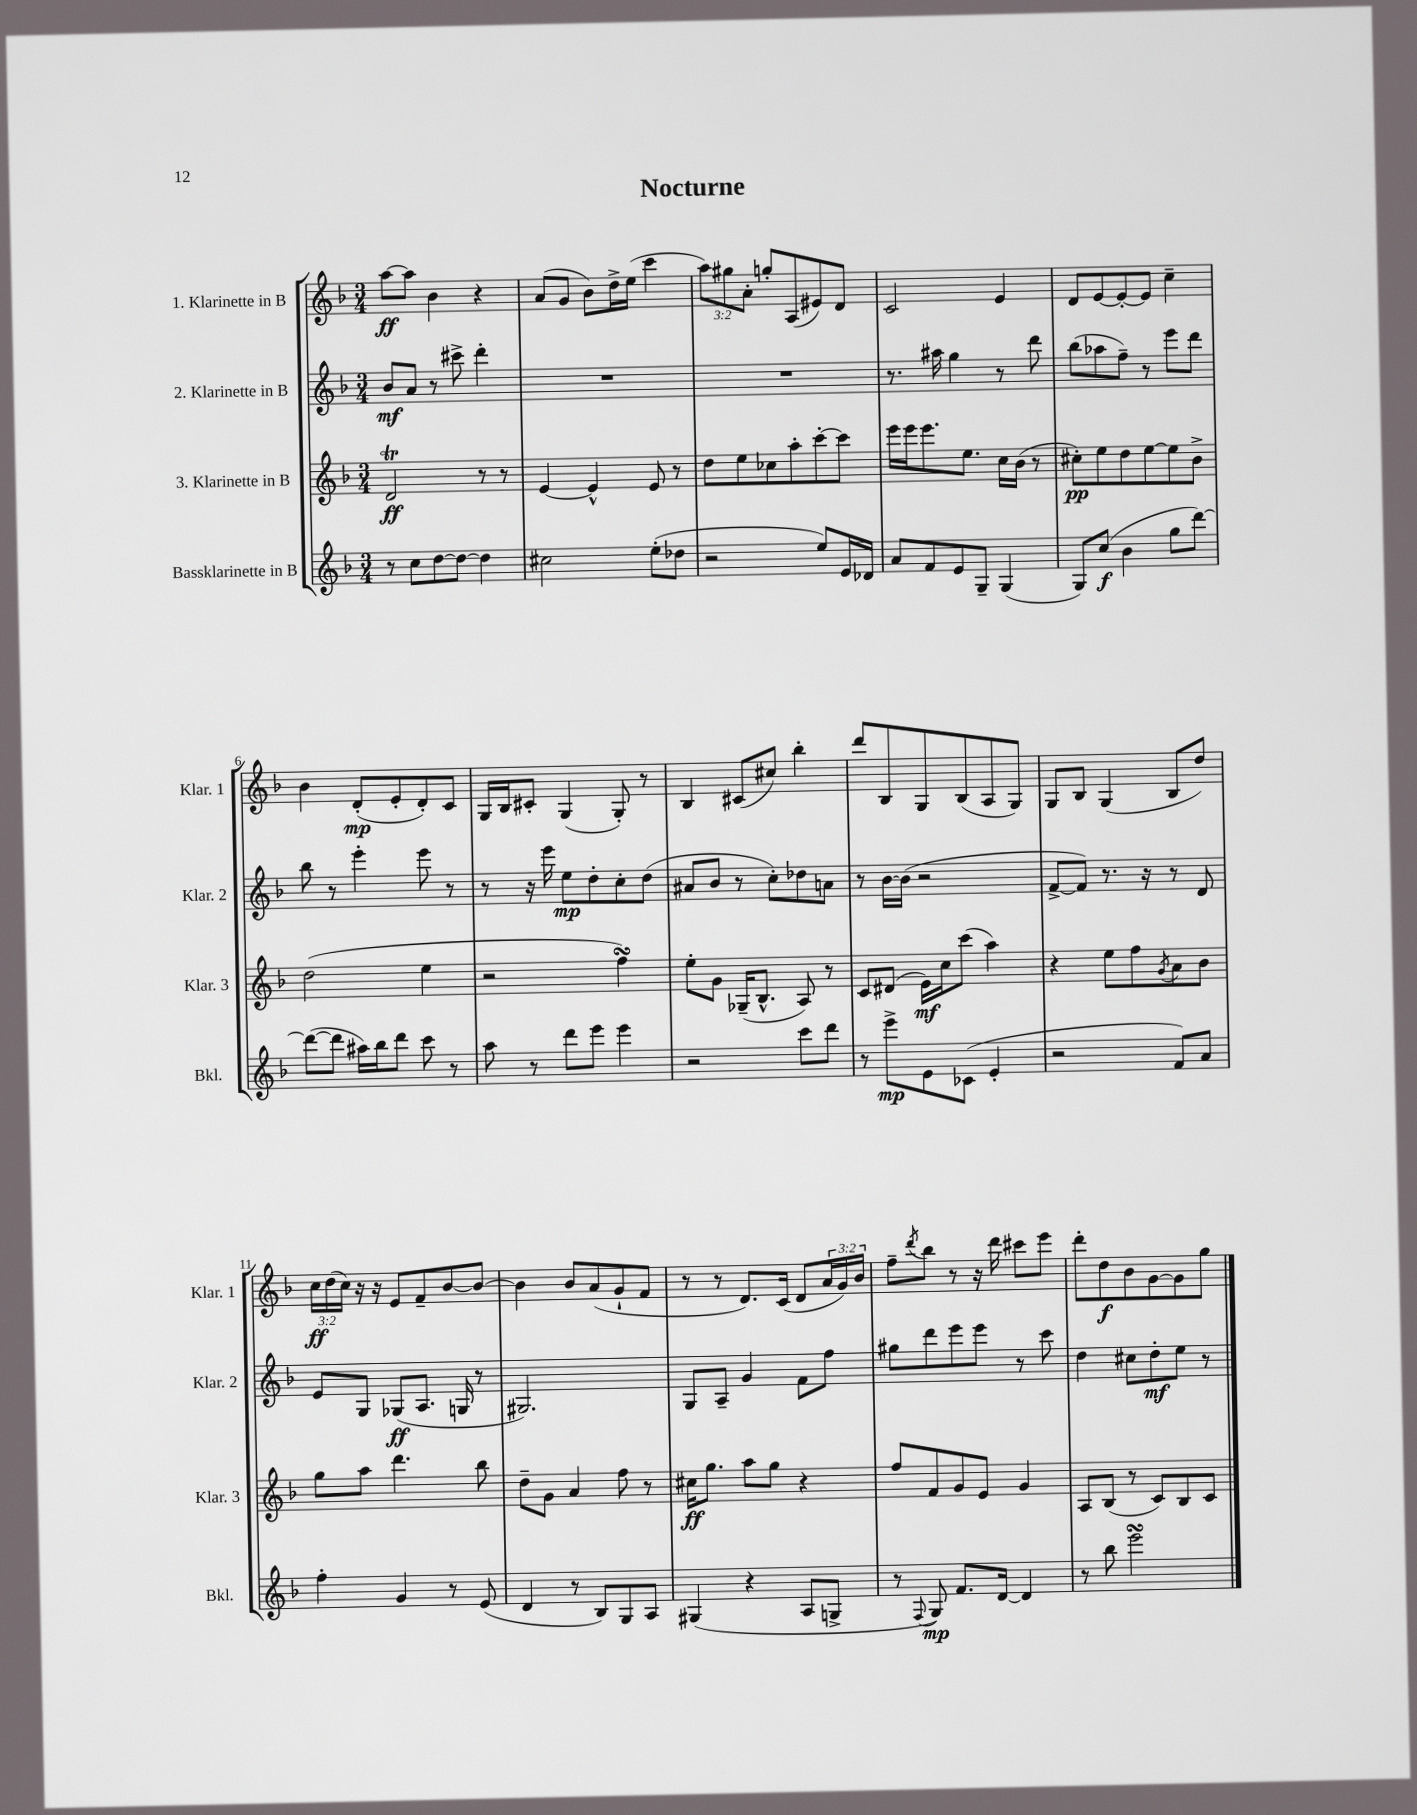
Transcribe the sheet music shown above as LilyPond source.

\header { title = "Nocturne" }
<<
\new StaffGroup <<
\new Staff = "s0" \with { instrumentName = "1. Klarinette in B" shortInstrumentName = "Klar. 1" } {
    \clef treble \key f \major \numericTimeSignature \time 3/4 \override Staff.TupletNumber.text = #tuplet-number::calc-fraction-text
    a''8~\ff a''8 bes'4 r4 |
    a'8( g'8 bes'8) d''16-> e''16( c'''4 |
    \tuplet 3/2 { a''8) gis''8 a'8-. } g''8-. a8( eis'8) d'8 |
    c'2 e'4 |
    d'8 e'8~ e'8~-. e'8 c''4-- |
    bes'4 d'8-.\mp( e'8-. d'8-.) c'8 |
    g16 bes16 cis'8-. g4( g8-.) r8 |
    bes4 cis'8( cis''8) bes''4-. |
    d'''8 bes8 g8 bes8( a8 g8) |
    g8 bes8 g4( bes8 d''8) |
    \tuplet 3/2 { c''16\ff d''16( c''16) } r16 r16 e'8 f'8-- bes'8~ bes'8~ |
    bes'4 bes'8 a'8( g'8-! f'8 |
    r8 r8 d'8.) c'16( d'8 \tuplet 3/2 { a'16 g'16) bes'16 } |
    f''8-- \acciaccatura { d'''8 } bes''8 r8 r16 d'''16 cis'''8 e'''8 |
    d'''8-. d''8\f bes'8 g'8~ g'8 g''8 \bar "|." |
}
\new Staff = "s1" \with { instrumentName = "2. Klarinette in B" shortInstrumentName = "Klar. 2" } {
    \clef treble \key f \major \numericTimeSignature \time 3/4
    bes'8\mf a'8 r8 cis'''8-> d'''4-. |
    R2. |
    R2. |
    r8. ais''16 g''4 r8 d'''8 |
    bes''8( aes''8 f''8--) r8 e'''8 d'''8 |
    bes''8 r8 e'''4-. e'''8 r8 |
    r8 r16 e'''16 e''8\mp d''8-. c''8-. d''8( |
    ais'8 bes'8 r8 c''8-.) des''8 a'8 |
    r8 bes'16~ bes'16( r2 |
    f'8~-> f'8) r8. r16 r8 d'8 |
    e'8 g8 ges8\ff( a8. g16 r8 |
    gis2.) |
    g8 a8-- g'4 f'8 f''8 |
    gis''8 d'''8 e'''8 e'''8 r8 c'''8 |
    d''4 cis''8 d''8-.\mf e''8 r8 \bar "|." |
}
\new Staff = "s2" \with { instrumentName = "3. Klarinette in B" shortInstrumentName = "Klar. 3" } {
    \clef treble \key f \major \numericTimeSignature \time 3/4
    d'2\trill\ff r8 r8 |
    e'4~ e'4-^ e'8 r8 |
    d''8 e''8 ces''8 a''8-. c'''8~-. c'''8 |
    e'''16 e'''16 e'''8. e''8. c''16 bes'16( r8 |
    cis''8-.\pp) e''8 d''8 e''8~ e''8 bes'8-> |
    d''2( e''4 |
    r2 f''4\turn) |
    e''8-. g'8 ges16--( bes8.-^ a8) r8 |
    c'8 dis'8( e'16\mf) c''16 c'''8( a''4) |
    r4 e''8 f''8 \acciaccatura { g'8 } a'8 bes'8 |
    g''8 a''8 d'''4. bes''8 |
    d''8-- g'8 a'4 f''8 r8 |
    cis''16\ff g''8. a''8 g''8 r4 |
    f''8 f'8 g'8 e'8 g'4 |
    a8 bes8( r8 c'8) bes8 c'8 \bar "|." |
}
\new Staff = "s3" \with { instrumentName = "Bassklarinette in B" shortInstrumentName = "Bkl." } {
    \clef treble \key f \major \numericTimeSignature \time 3/4
    r8 c''8 d''8~ d''8~ d''4 |
    cis''2 e''8-.( des''8 |
    r2 e''8) e'16 des'16 |
    a'8 f'8 e'8 g8-- g4( |
    g8) c''8\f( bes'4 g''8 d'''8~) |
    d'''8~( d'''8 ais''16) bes''16 d'''8 c'''8 r8 |
    a''8 r8 d'''8 e'''8 e'''4 |
    r2 c'''8 d'''8 |
    r8 e'''8->\mp e'8 ces'8( e'4-. |
    r2 f'8) a'8 |
    f''4-. g'4 r8 e'8( |
    d'4 r8 bes8) g8 a8 |
    gis4( r4 a8 g8-> |
    r8 \appoggiatura { f8 } g8\mp) f'8. d'16~ d'4 |
    r8 bes''8 e'''2\turn \bar "|." |
}
>>
>>
